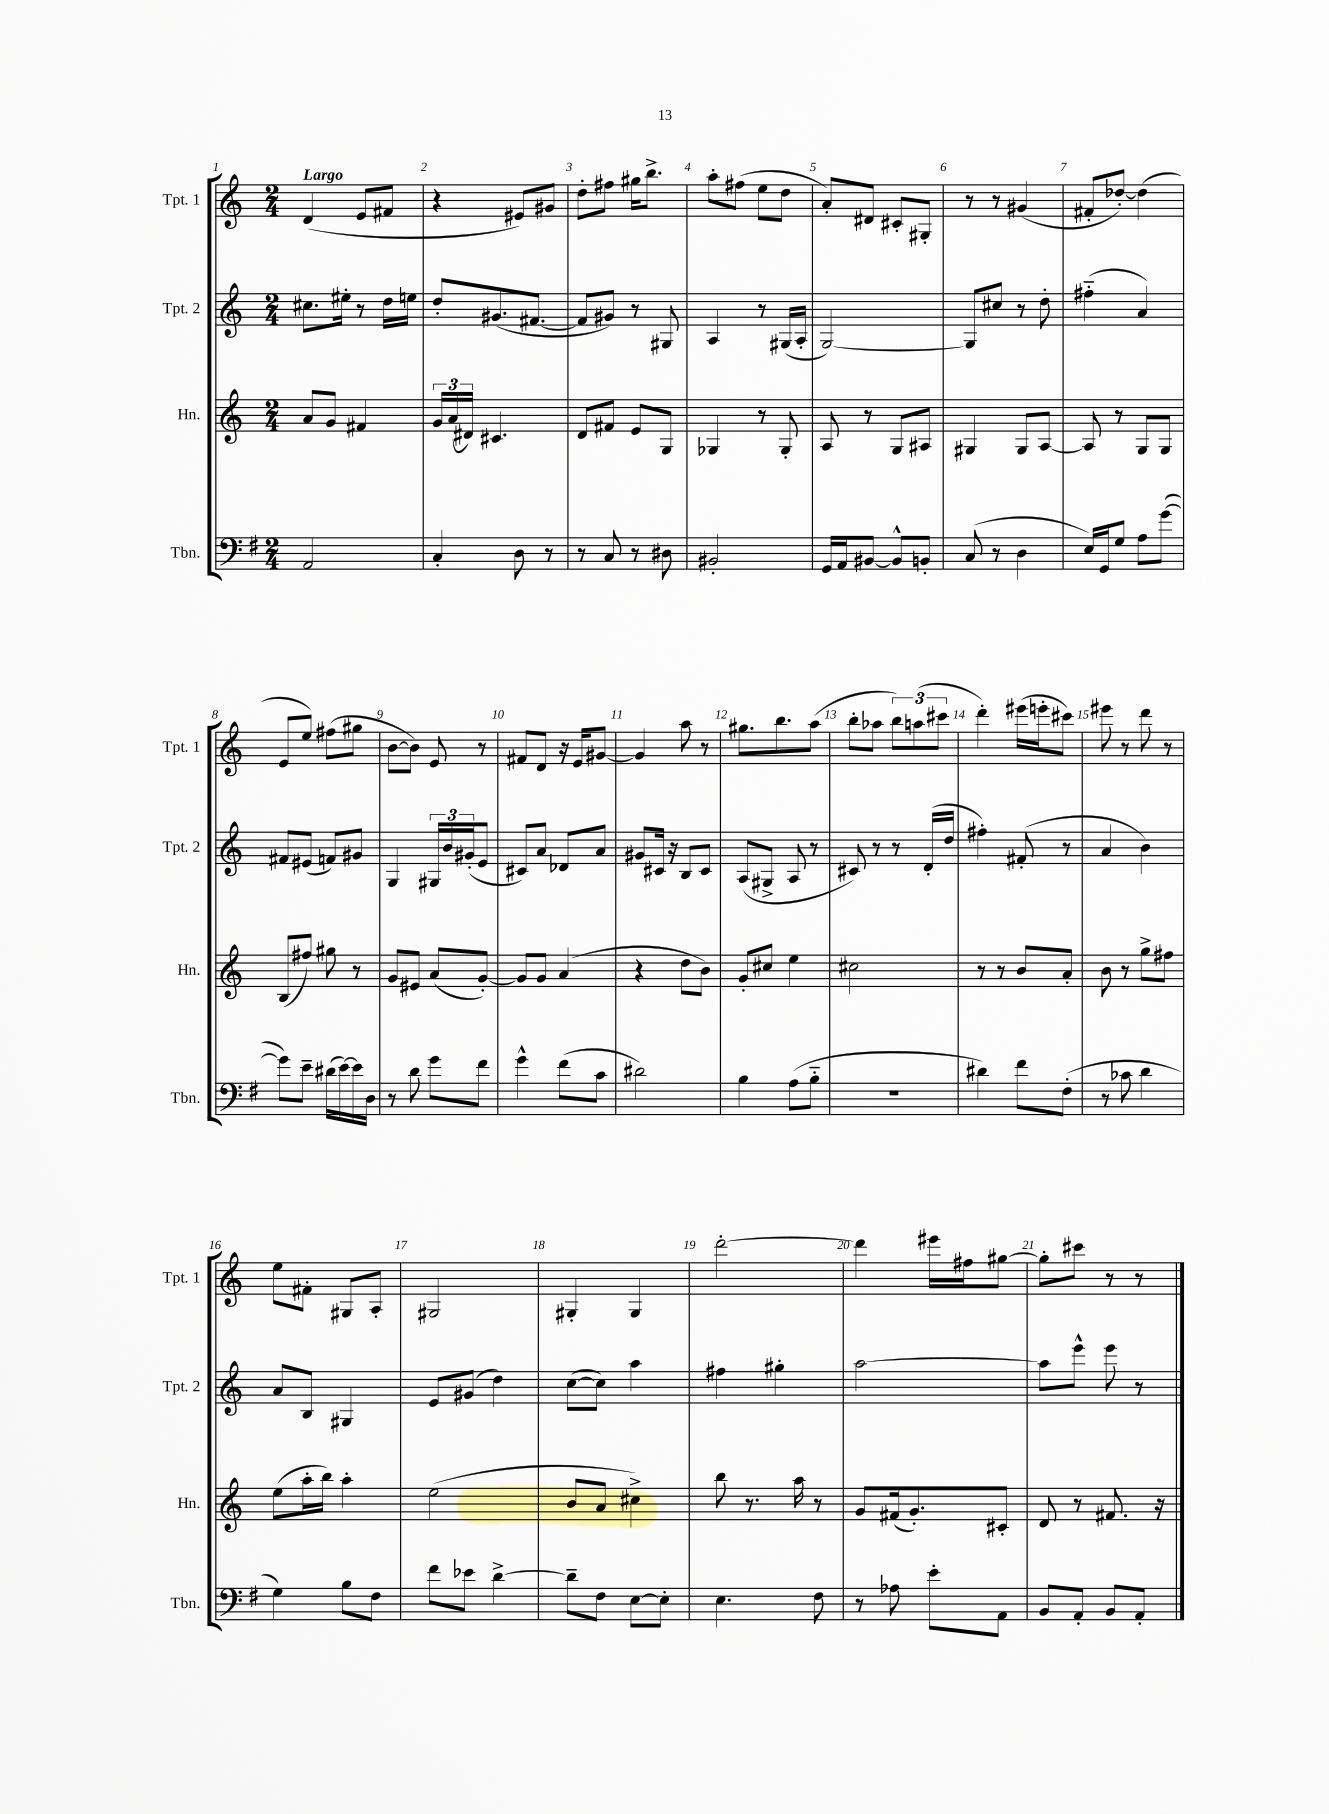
<<
\new StaffGroup <<
\new Staff = "s0" \with { instrumentName = "Tpt. 1" shortInstrumentName = "Tpt. 1" } {
    \clef treble \key c \major \numericTimeSignature \time 2/4 \tempo "Largo"
    d'4( e'8 fis'8 |
    r4 eis'8) gis'8 |
    d''8-. fis''8 gis''16 b''8.-> |
    a''8-. fis''8( e''8 d''8 |
    a'8-.) dis'8 cis'8-. gis8-. |
    r8 r8 gis'4( |
    fis'8-. des''8~-.) des''4( |
    e'8 e''8) fis''8( gis''8 |
    b'8~ b'8) e'8 r8 |
    fis'8 d'8 r16 e'16 gis'8~ |
    gis'4 a''8 r8 |
    gis''8. b''8. a''8( |
    b''8-. aes''8 \tuplet 3/2 { b''8) a''8( cis'''8 } |
    d'''4-.) eis'''16( e'''16-. cis'''8) |
    eis'''8 r8 d'''8 r8 |
    e''8 fis'8-. gis8 a8-. |
    gis2 |
    gis4-. gis4 |
    d'''2~-. |
    d'''4 eis'''16 fis''16 gis''8~ |
    gis''8-. cis'''8 r8 r8 \bar "|." |
}
\new Staff = "s1" \with { instrumentName = "Tpt. 2" shortInstrumentName = "Tpt. 2" } {
    \clef treble \key c \major \numericTimeSignature \time 2/4
    cis''8. eis''16-. r8 d''16 e''16 |
    d''8-. gis'8.( fis'8.~ |
    fis'8 gis'8) r8 gis8 |
    a4 r8 gis16( a16-. |
    g2~) |
    g8 cis''8 r8 d''8-. |
    fis''4-_( a'4) |
    fis'8 eis'8( f'8) gis'8 |
    g4 \tuplet 3/2 { gis16 b'16 gis'16-.( } e'8 |
    cis'8) a'8 des'8 a'8 |
    gis'8 cis'16 r16 b8 cis'8 |
    a8( gis8-> a8 r8 |
    cis'8) r8 r8 d'16-.( d''16 |
    fis''4-.) fis'8-.( r8 |
    a'4 b'4) |
    a'8 b8 gis4 |
    e'8 gis'8( d''4) |
    c''8~( c''8) a''4 |
    fis''4 gis''4-. |
    a''2~ |
    a''8 e'''8-^ e'''8 r8 \bar "|." |
}
\new Staff = "s2" \with { instrumentName = "Hn." shortInstrumentName = "Hn." } {
    \clef treble \key c \major \numericTimeSignature \time 2/4
    a'8 g'8 fis'4 |
    \tuplet 3/2 { g'16 a'16( dis'16) } cis'4. |
    d'8 fis'8 e'8 g8 |
    ges4 r8 ges8-. |
    a8 r8 g8 ais8 |
    gis4 gis8 a8~ |
    a8 r8 g8 g8 |
    b8( fis''8) gis''8 r8 |
    g'8 eis'8 a'8( g'8~-.) |
    g'8 g'8 a'4( |
    r4 d''8 b'8) |
    g'8-. cis''8 e''4 |
    cis''2 |
    r8 r8 b'8 a'8-. |
    b'8 r8 g''8-> fis''8 |
    e''8( a''16-. b''16) a''4-. |
    e''2( |
    b'8 a'8 cis''4->) |
    b''8 r8. a''16 r8 |
    g'8 fis'16( g'8.-.) cis'8-. |
    d'8 r8 fis'8. r16 \bar "|." |
}
\new Staff = "s3" \with { instrumentName = "Tbn." shortInstrumentName = "Tbn." } {
    \clef bass \key g \major \numericTimeSignature \time 2/4
    a,2 |
    c4-. d8 r8 |
    r8 c8 r8 dis8 |
    bis,2-. |
    g,16 a,16 bis,8~ bis,8-^ b,8-. |
    c8( r8 d4 |
    e16) g,16 g8 a8 g'8~( |
    g'8) e'8-- dis'16( e'16~) e'16 d16 |
    r8 d'8 g'8 fis'8 |
    g'4-^ fis'8( c'8 |
    dis'2) |
    b4 a8( b8-_ |
    r2 |
    dis'4) fis'8 fis8-.( |
    r8 ces'8 d'4 |
    g4) b8 fis8 |
    fis'8 ees'8 d'4~-> |
    d'8-- fis8 e8~ e8-. |
    e4. fis8 |
    r8 aes8 e'8-. a,8 |
    b,8 a,8-. b,8 a,8-. \bar "|." |
}
>>
>>
\layout { \context { \Score \override BarNumber.break-visibility = ##(#f #t #t) barNumberVisibility = #all-bar-numbers-visible } }
